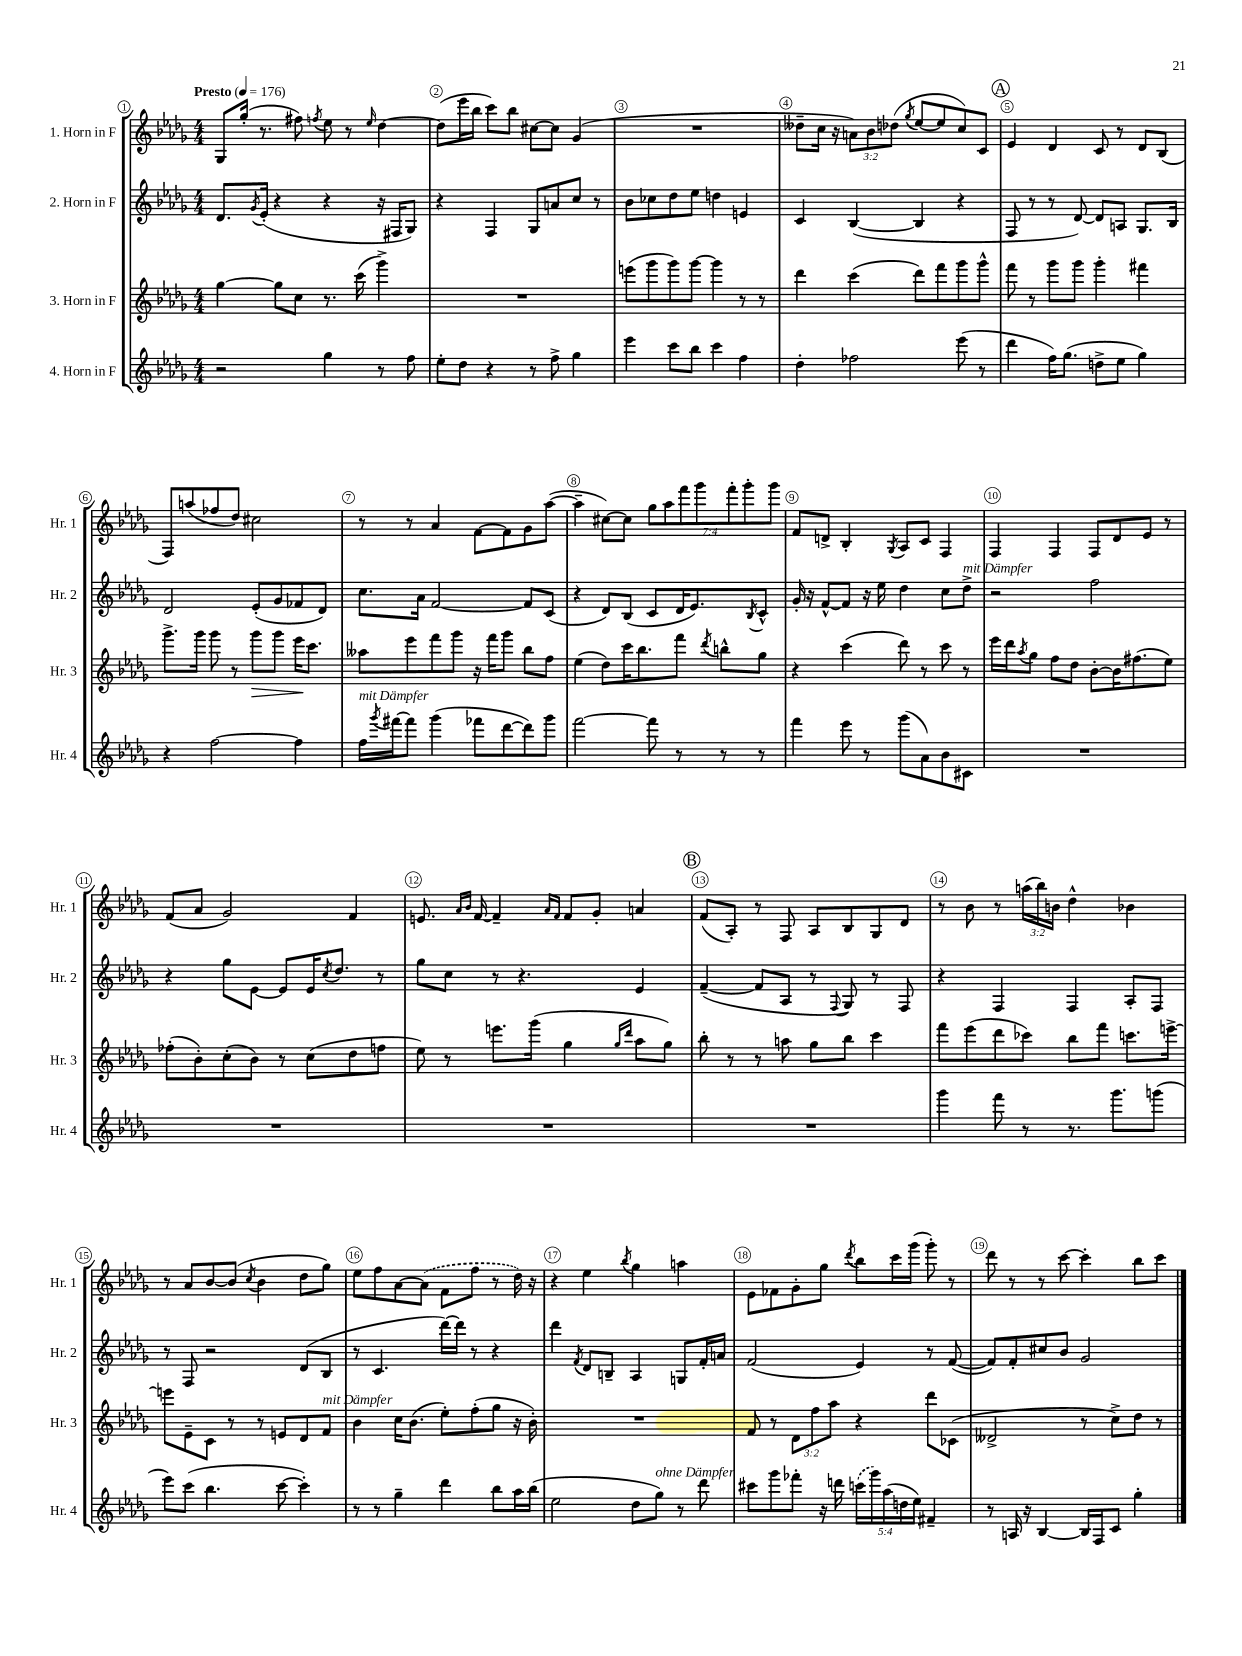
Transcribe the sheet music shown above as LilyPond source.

<<
\new StaffGroup <<
\new Staff = "s0" \with { instrumentName = "1. Horn in F" shortInstrumentName = "Hr. 1" } {
    \clef treble \key des \major \numericTimeSignature \time 4/4 \override Staff.TupletNumber.text = #tuplet-number::calc-fraction-text \tempo "Presto" 4 = 176
    ges8 ges''16-.( r8. fis''8) \acciaccatura { f''8 } ees''8 r8 \grace { ees''16 } des''4~ |
    des''8( ees'''16 bes''16 c'''8) bes''8 cis''8~ cis''8 ges'4( |
    R1 |
    deses''8-- c''16 r16 \tuplet 3/2 { a'8) bes'8 des''8( } \acciaccatura { ges''8 } ees''8~ ees''8 c''8) c'8 |
    \mark \markup { \circle "A" } ees'4 des'4 c'8 r8 des'8 bes8( |
    f8) a''8( fes''8 des''8) cis''2 |
    r8 r8 aes'4 f'8~ f'8 ges'8 aes''8~( |
    aes''4-- cis''8~) cis''8 \tuplet 7/4 { ges''8 aes''8 f'''8 ges'''8 f'''8-. ges'''8-. ges'''8 } |
    f'8 d'8-> bes4-. \acciaccatura { ges8 } aes8 c'8 f4 |
    f4 f4 f8 des'8 ees'8 r8 |
    f'8( aes'8 ges'2) f'4 |
    e'8. \grace { aes'16 bes'16 } f'16~ f'4-- \grace { aes'16 f'16 } f'8 ges'8-. a'4 |
    \mark \markup { \circle "B" } f'8( aes8-.) r8 f8 aes8 bes8 ges8 des'8 |
    r8 bes'8 r8 \tuplet 3/2 { a''16( bes''16) b'16 } des''4-^ bes'4 |
    r8 aes'8 bes'8~ bes'8( \acciaccatura { c''8 } bes'4 des''8 ges''8) |
    ees''8 f''8 aes'8~ \once \slurDashed aes'8( f'8 f''8 r8 des''16) r16 |
    r4 ees''4 \acciaccatura { bes''8 } ges''4 a''4 |
    ees'8 fes'8 ges'8-. ges''8 \acciaccatura { des'''8 } bes''8 c'''16 ges'''16( ges'''8-.) r8 |
    des'''8 r8 r8 c'''8~ c'''4-. bes''8 c'''8 \bar "|." |
}
\new Staff = "s1" \with { instrumentName = "2. Horn in F" shortInstrumentName = "Hr. 2" } {
    \clef treble \key des \major \numericTimeSignature \time 4/4
    des'8. \acciaccatura { ges'8 } ees'16-.( r4 r4 r16 fis16 ges8) |
    r4 f4 ges8 a'8 c''8 r8 |
    bes'8 ces''8 des''8 ees''8 d''4 e'4 |
    c'4 bes4~( bes4 r4 |
    \mark \markup { \circle "A" } f8 r8 r8 des'8~) des'8 a8 ges8. bes16 |
    des'2 ees'8-.( ges'8 fes'8 des'8) |
    c''8. aes'16 f'2~ f'8 c'8( |
    r4 des'8) bes8( c'8 des'16 ees'8.) \acciaccatura { bes8 } c'8-^ |
    ges'16-. r16 f'8~-^ f'8 r16 ees''16 des''4 c''8 des''8->^\markup { \italic "mit Dämpfer" } |
    r2 f''2 |
    r4 ges''8 ees'8~ ees'8 ees'16 \acciaccatura { c''8 } des''8. r8 |
    ges''8 c''8 r8 r4. ees'4 |
    \mark \markup { \circle "B" } f'4~--( f'8 aes8 r8 \appoggiatura { f8 } ges8) r8 f8 |
    r4 f4 f4 aes8-. f8 |
    r8 f8 r2 des'8( bes8 |
    r8 c'4. des'''16~) des'''16 r8 r4 |
    des'''4 \acciaccatura { f'8 } des'8 b8-- aes4 g8 f'16-. a'16 |
    f'2( ees'4) r8 f'8~( |
    f'8) f'8-. cis''8 bes'8 ges'2 \bar "|." |
}
\new Staff = "s2" \with { instrumentName = "3. Horn in F" shortInstrumentName = "Hr. 3" } {
    \clef treble \key des \major \numericTimeSignature \time 4/4 \override Staff.TupletNumber.text = #tuplet-number::calc-fraction-text
    ges''4~ ges''8 c''8 r8. c'''16( ges'''4->) |
    R1 |
    e'''8( ges'''8 ges'''8) ges'''8~ ges'''4 r8 r8 |
    des'''4 c'''4( des'''8) f'''8 ges'''8 ges'''8-^ |
    \mark \markup { \circle "A" } f'''8 r8 ges'''8 ges'''8 ges'''4-. fis'''4 |
    ges'''8.-> ges'''16 ges'''8 r8 ges'''8\> ges'''8 ees'''16\! c'''8. |
    aeses''8 ees'''8 f'''8 ges'''8 r16 f'''16 ges'''8 bes''8 f''8 |
    ees''4( des''8) c'''16 bes''8. f'''8 \acciaccatura { des'''8 } b''8-^ ges''8 |
    r4 c'''4( des'''8) r8 c'''8 r8 |
    ees'''16 des'''16 \acciaccatura { aes''8 } ges''8 f''8 des''8 bes'8~-. bes'16 fis''8.( ees''8) |
    fes''8-.( bes'8-.) c''8-.( bes'8) r8 c''8( des''8 f''8 |
    ees''8) r8 e'''8. ges'''16( ges''4 \grace { ges''16 des'''16 } aes''8 ges''8) |
    \mark \markup { \circle "B" } bes''8-. r8 r8 a''8 ges''8 bes''8 c'''4 |
    f'''8 ees'''8( des'''8 ces'''8) bes''8 f'''8 c'''8. e'''16~-> |
    e'''8 ees'8-- c'8 r8 r8 e'8 des'8 f'8^\markup { \italic "mit Dämpfer" } |
    bes'4 c''16 bes'8.( ees''8-.) f''8-.( ges''8 r16 bes'16-.) |
    R1 |
    f'8 r8 \tuplet 3/2 { des'8 f''8 aes''8 } r4 des'''8 ces'8( |
    deses'2-> r8 c''8->) des''8 r8 \bar "|." |
}
\new Staff = "s3" \with { instrumentName = "4. Horn in F" shortInstrumentName = "Hr. 4" } {
    \clef treble \key des \major \numericTimeSignature \time 4/4 \override Staff.TupletNumber.text = #tuplet-number::calc-fraction-text
    r2 ges''4 r8 f''8 |
    ees''8-. des''8 r4 r8 f''8-> ges''4 |
    ees'''4 c'''8 bes''8 c'''4 f''4 |
    des''4-. fes''2 ees'''8( r8 |
    \mark \markup { \circle "A" } des'''4 f''16) ges''8.( d''8-> ees''8 ges''4) |
    r4 f''2~ f''4 |
    f''16^\markup { \italic "mit Dämpfer" } \acciaccatura { ges'''8 } fis'''16~ fis'''8 ges'''4( fes'''8 des'''8~ des'''8) ges'''8 |
    f'''2~ f'''8 r8 r8 r8 |
    f'''4 ees'''8 r8 ges'''8( aes'8) bes'8 cis'8 |
    R1 |
    R1 |
    R1 |
    \mark \markup { \circle "B" } R1 |
    ges'''4 f'''8 r8 r8. ges'''8. g'''8( |
    ees'''8) c'''8( bes''4. c'''8~ c'''4-.) |
    r8 r8 ges''4-- des'''4 bes''8 aes''16 bes''16( |
    ees''2 des''8 ges''8^\markup { \italic "ohne Dämpfer" }) r8 des'''8 |
    cis'''8 ges'''8 fes'''8-. r16 d'''16 \tuplet 5/4 { \once \slurDashed c'''16( ges'''16) aes''16( d''16 ees''16) } fis'4-- |
    r8 a16 r16 bes4~ bes16 f16 c'8 ges''4-. \bar "|." |
}
>>
>>
\layout { \context { \Score \override BarNumber.break-visibility = ##(#f #t #t) barNumberVisibility = #all-bar-numbers-visible \override BarNumber.stencil = #(make-stencil-circler 0.1 0.3 ly:text-interface::print) } }
